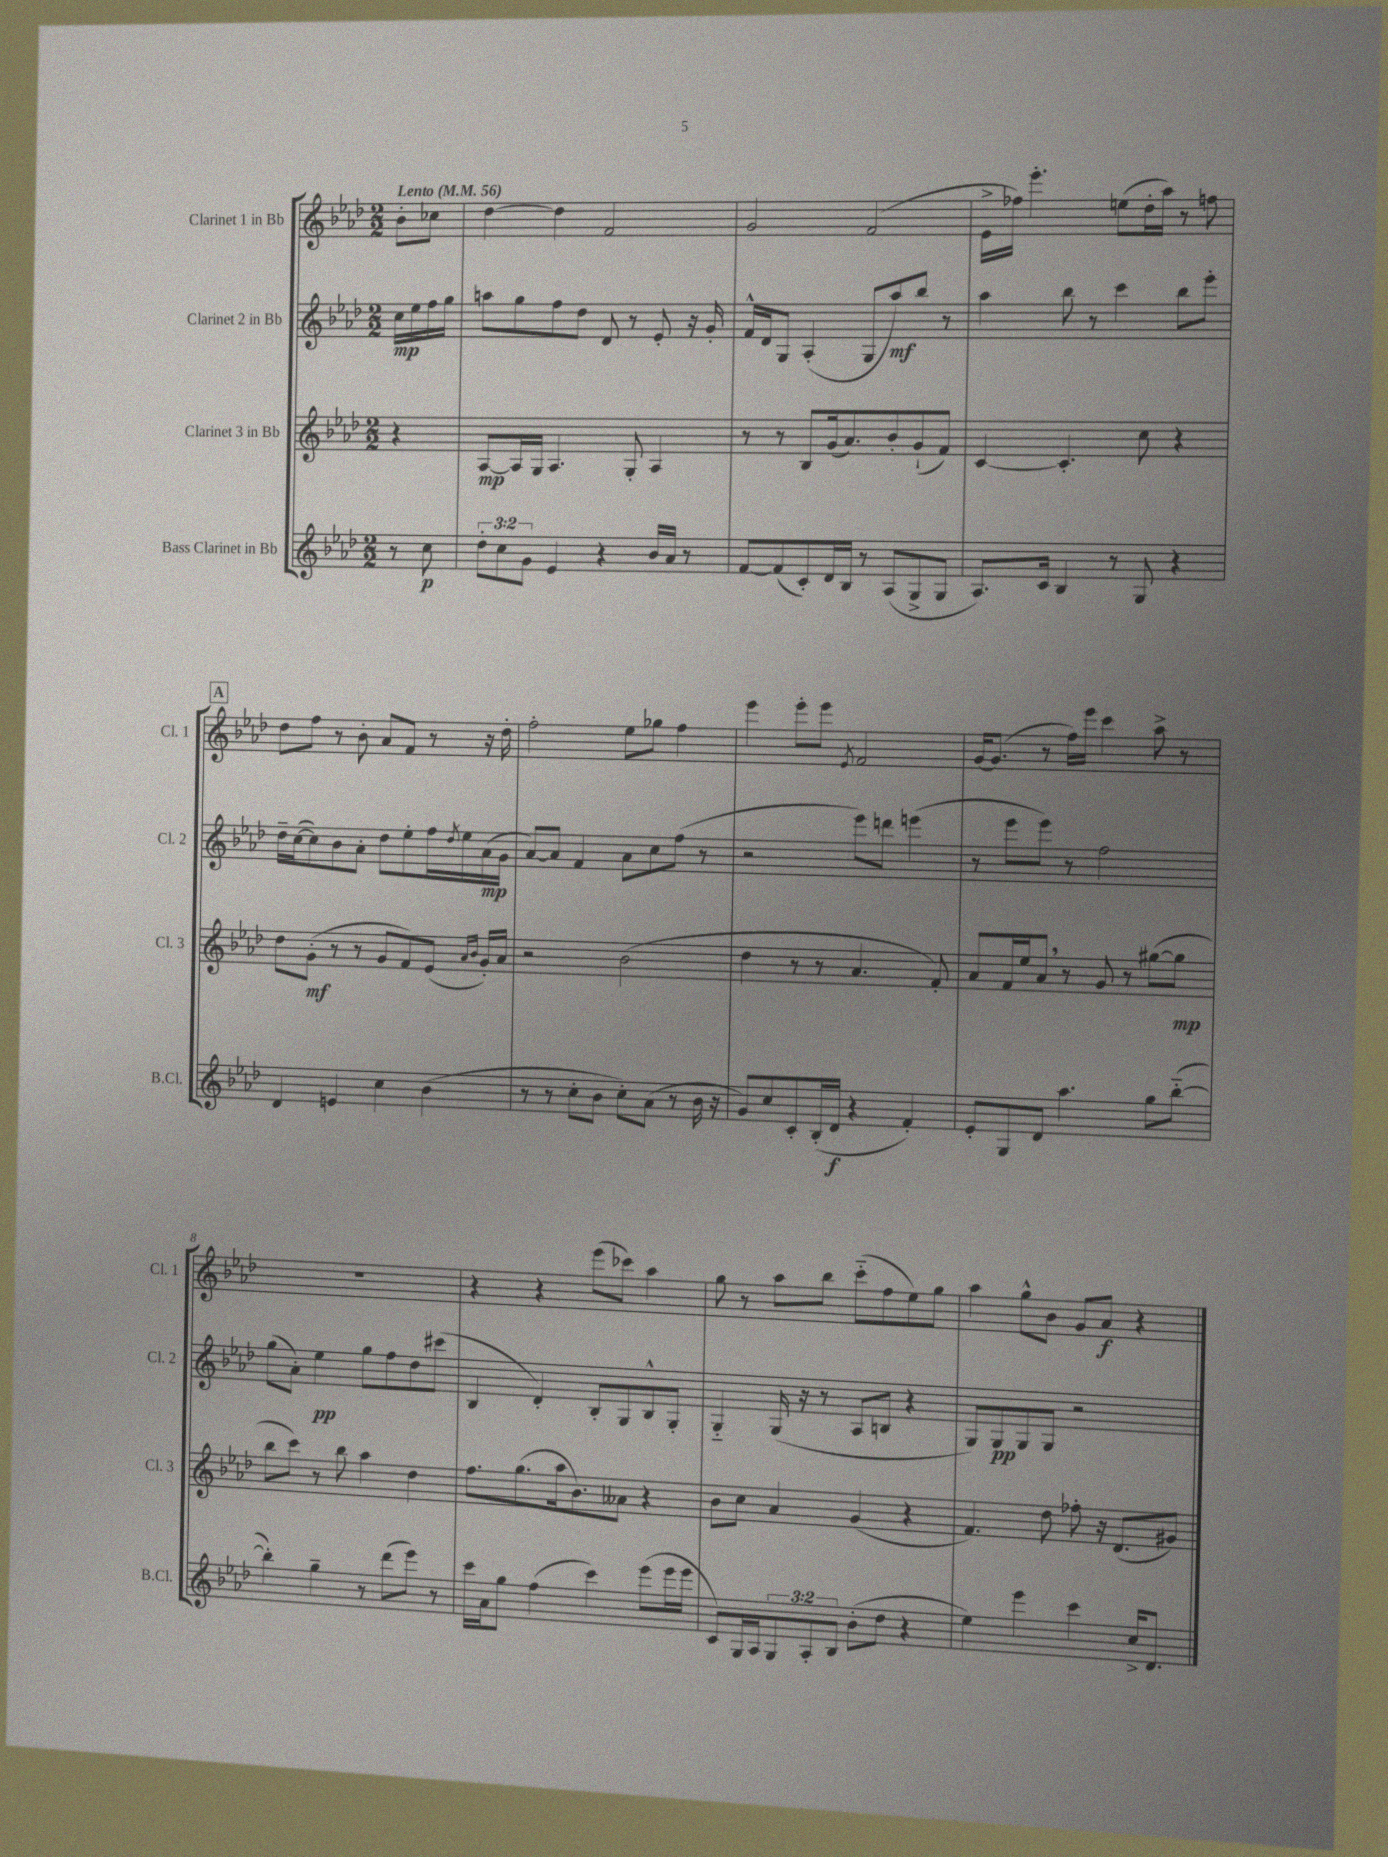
<<
\new StaffGroup <<
\new Staff = "s0" \with { instrumentName = "Clarinet 1 in Bb" shortInstrumentName = "Cl. 1" } {
    \clef treble \key aes \major \numericTimeSignature \time 2/2 \partial 4 \tempo "Lento" 4 = 56
    bes'8-. ces''8 |
    des''4~ des''4 f'2 |
    g'2 f'2( |
    ees'16-> fes''16) ees'''4.-. e''8( des''16-. aes''16) r8 f''8 |
    \mark \markup { \box "A" } des''8 f''8 r8 bes'8-. aes'8 f'8 r8 r16 des''16-. |
    f''2-. ees''8 ges''8 f''4 |
    ees'''4 ees'''8-. ees'''8 \acciaccatura { ees'8 } f'2 |
    g'16~ g'8.( r8 f''16) ees'''16 c'''4 aes''8-> r8 |
    R1 |
    r4 r4 ees'''8( ces'''8) aes''4 |
    g''8 r8 aes''8 bes''8 c'''8-_( f''8 ees''8) g''8 |
    aes''4 g''8-^ bes'8 g'8 aes'8\f r4 \bar "|." |
}
\new Staff = "s1" \with { instrumentName = "Clarinet 2 in Bb" shortInstrumentName = "Cl. 2" } {
    \clef treble \key aes \major \numericTimeSignature \time 2/2 \partial 4
    c''16\mp ees''16 f''16 g''16 |
    a''8 g''8 f''8 des''8 des'8 r8 ees'8-. r16 g'16-. |
    f'16-^ des'16 g8 aes4-.( g8 aes''8\mf) bes''8 r8 |
    aes''4 bes''8 r8 c'''4 bes''8 ees'''8-. |
    \mark \markup { \box "A" } des''16-- c''16~( c''8) bes'8 aes'8-. des''8 ees''8-. f''16 \acciaccatura { des''8 } ees''16 aes'16\mp( g'16 |
    aes'8~) aes'8 f'4 aes'8 c''8 f''8( r8 |
    r2 ees'''8) d'''8 e'''4( |
    r8 ees'''8 ees'''8) r8 f''2 |
    g''8( aes'8-.) ees''4\pp g''8 f''8 des''8 cis'''8( |
    bes4 des'4-.) bes8-. g8 bes8-^ g8-. |
    g4-_ g16( r16 r8 aes8 b8 r4 |
    g8) g8\pp g8 g8 r2 \bar "|." |
}
\new Staff = "s2" \with { instrumentName = "Clarinet 3 in Bb" shortInstrumentName = "Cl. 3" } {
    \clef treble \key aes \major \numericTimeSignature \time 2/2 \partial 4
    r4 |
    aes8~\mp aes16 g16 aes4. g8-. aes4 |
    r8 r8 bes8 g'16( aes'8.) bes'8-. g'8-!( f'8) |
    c'4~ c'4.-. c''8 r4 |
    \mark \markup { \box "A" } des''8 g'8-.\mf( r8 r8 g'8 f'8) ees'8( \grace { aes'16 bes'16 } g'16-.) aes'16 |
    r2 bes'2( |
    des''4 r8 r8 aes'4. f'8-.) |
    aes'8 f'16 ees''16 aes'8 \breathe r8 g'8 r8 gis''8~( gis''8\mp |
    bes''8 c'''8) r8 bes''8 aes''4 des''4 |
    f''8. g''8.( aes''16 bes'8.) aeses'8 r4 |
    bes'8 c''8 aes'4 g'4( r4 |
    f'4.) des''8 fes''8-. r16 des'8.( gis'8) \bar "|." |
}
\new Staff = "s3" \with { instrumentName = "Bass Clarinet in Bb" shortInstrumentName = "B.Cl." } {
    \clef treble \key aes \major \numericTimeSignature \time 2/2 \override Staff.TupletNumber.text = #tuplet-number::calc-fraction-text \partial 4
    r8 c''8\p |
    \tuplet 3/2 { des''8-. c''8 g'8 } ees'4 r4 bes'16 aes'16 r8 |
    f'8~ f'8( c'8-.) des'16 bes16 r8 aes8( g8-> g8 |
    aes8.) c'16 bes4 r8 g8 r4 |
    \mark \markup { \box "A" } des'4 e'4 c''4 bes'4( |
    r8 r8 c''8-. bes'8 c''8-.) aes'8( r8 bes'16 r16 |
    g'8) c''8 c'8-. bes16-.( des'16\f r4 f'4-.) |
    ees'8-. g8 des'8 aes''4. g''8 bes''8~-_( |
    bes''4-.) g''4-- r8 des'''8( ees'''8) r8 |
    c'''16 aes'16 g''8 f''4( c'''4) ees'''8( ees'''16 ees'''16 |
    c'8) g16 aes16 \tuplet 3/2 { g8 aes8-. bes8 } bes'8-.( des''8 r4 |
    ees''4) ees'''4 c'''4 c''16-> des'8. \bar "|." |
}
>>
>>
